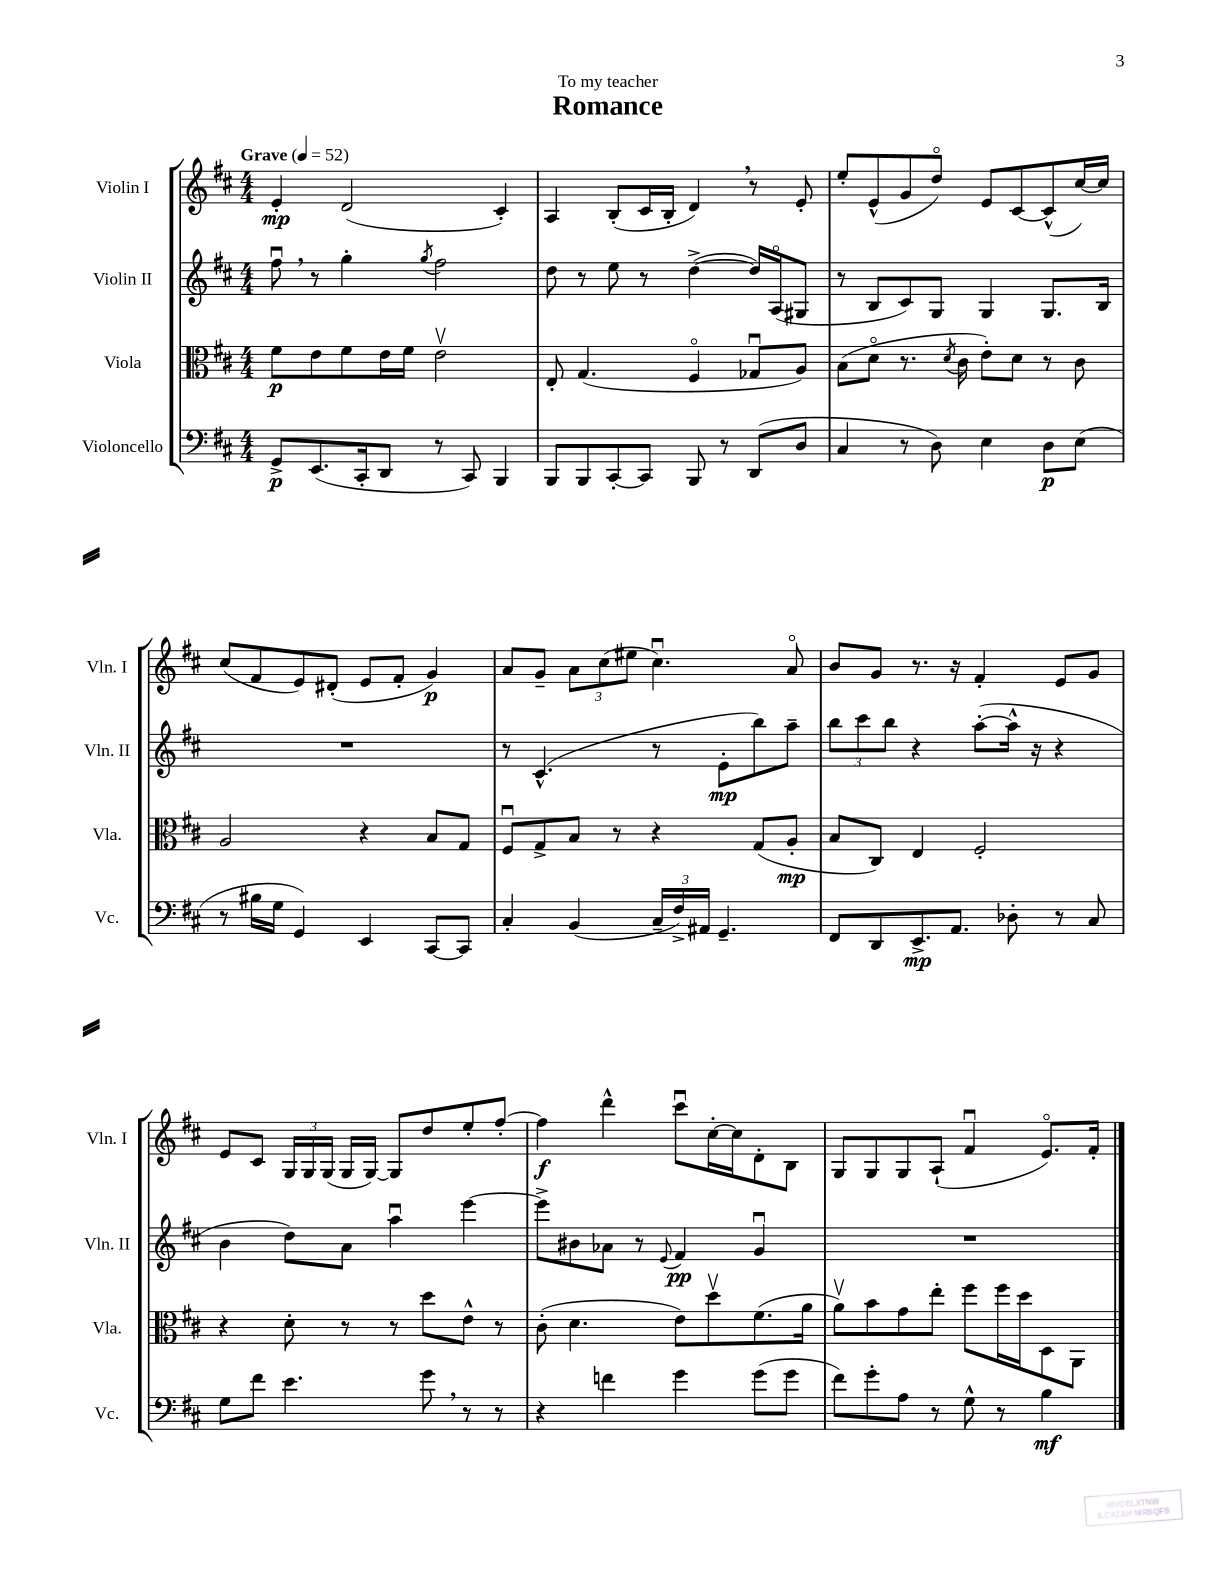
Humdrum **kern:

**kern	**kern	**kern	**kern
*staff4	*staff3	*staff2	*staff1
*clefF4	*clefC3	*clefG2	*clefG2
*k[f#c#]	*k[f#c#]	*k[f#c#]	*k[f#c#]
*M4/4	*M4/4	*M4/4	*M4/4
*MM52	*MM52	*MM52	*MM52
8GG^	8f#	8ff#u	4e'
(8.EE	8e	8r	.
.	8f#	4gg'	(2d
16CC#'	.	.	.
8DD	16e	.	.
.	16f#	.	.
.	.	8qgg	.
8r	2ev	2ff#	.
8CC#)	.	.	.
4BBB	.	.	4c#')
=	=	=	=
8BBB	8E'	8dd	4A
8BBB	(4.G	8r	.
[8CC#'	.	8ee	(8B'
8CC#]	.	8r	16c#
.	.	.	16B'
8BBB	4F#o	([4dd^	4d)
8r	.	.	.
(8DD	8G-u	16dd])	8r
.	.	(16Ao	.
8D	8A)	8G#	8e'
=	=	=	=
4C#	(8B	8r	8ee'
.	8do	8B	(8e^^
8r	8.r	8c#)	8g
8D)	.	8G	8ddo)
.	8qd	.	.
.	16c#	.	.
4E	8e')	4G	8e
.	8d	.	[8c#
8D	8r	8.G	(8c#^^]
(8E	8c#	.	[16cc#)
.	.	16B	16cc#]
=	=	=	=
8r	2A	1r	(8cc#
16B#	.	.	8f#
16G	.	.	.
4GG)	.	.	8e)
.	.	.	(8d#'
4EE	4r	.	8e
.	.	.	8f#'
[8CC#	8B	.	4g)
8CC#]	8G	.	.
=	=	=	=
4C#'	8F#u	8r	8a
.	8G^	(4.c#^^	8g~
(4BB	8B	.	12a
.	.	.	(12cc#
.	8r	.	.
.	.	.	12ee#
24C#~	4r	8r	4.cc#u)
24F#^)	.	.	.
24AA#	.	.	.
4.GG~	.	8e'	.
.	(8G	8bb)	.
.	8A'	8aa~	8ao
=	=	=	=
8FF#	8B	12bb	8b
.	.	12ccc#	.
8DD	8C#)	.	8g
.	.	12bb	.
8.EE^	4E	4r	8.r
8.AA	.	.	16r
.	2F#'	([8aa'	4f#'
8D-'	.	16aa^^]	.
.	.	16r	.
8r	.	4r	8e
8C#	.	.	8g
=	=	=	=
8G	4r	4b	8e
8f#	.	.	8c#
4.e	8d'	8dd)	24G
.	.	.	24G
.	.	.	(24G
.	8r	8a	16G
.	.	.	[16G)
.	8r	4aau	8G]
8g	8dd	.	8dd
8r	8e^^	[4eee	8ee'
8r	8r	.	[8ff#'
=	=	=	=
4r	(8c#'	8eee^]	4ff#]
.	4.d	8b#	.
4f	.	8a-	4ddd^^
.	.	8r	.
.	.	8qqe	.
4g	8e)	4f#	8ccc#u
.	8ddv	.	[16cc#'
.	.	.	16cc#]
(8g	(8.f#	4gu	8d'
8g	.	.	8B
.	16a	.	.
=	=	=	=
8f#)	8av)	1r	8G
8g'	8b	.	8G
8A	8g	.	8G
8r	8ee'	.	(8A`
8G^^	8ff#	.	4f#u
8r	16ff#	.	.
.	16dd	.	.
4B	8D	.	8.eo)
.	8AA	.	.
.	.	.	16f#'
==	==	==	==
*-	*-	*-	*-
